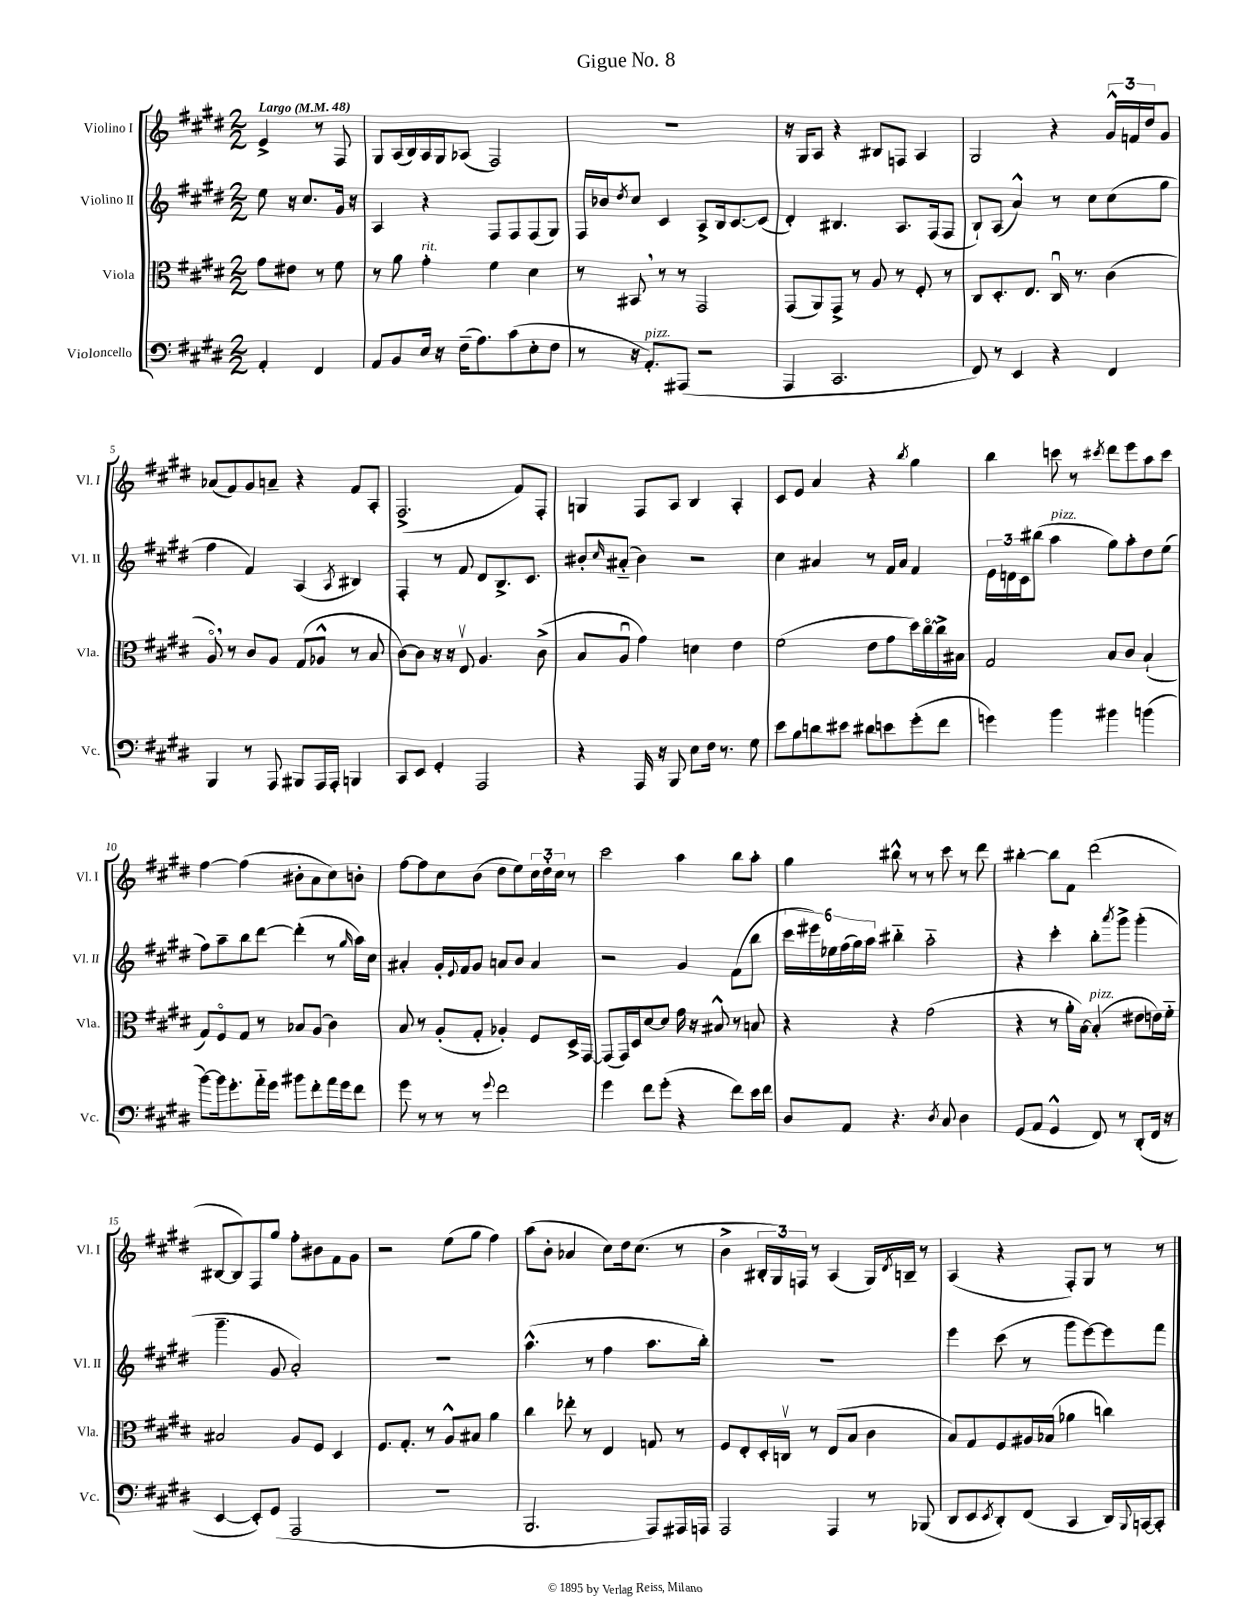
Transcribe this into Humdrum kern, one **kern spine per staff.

**kern	**kern	**kern	**kern
*part4	*part3	*part2	*part1
*staff4	*staff3	*staff2	*staff1
*I"Violoncello	*I"Viola	*I"Violino II	*I"Violino I
*I'Vc.	*I'Vla.	*I'Vl. II	*I'Vl. I
*clefF4	*clefC3	*clefG2	*clefG2
*k[f#c#g#d#]	*k[f#c#g#d#]	*k[f#c#g#d#]	*k[f#c#g#d#]
*M2/2	*M2/2	*M2/2	*M2/2
*MM48	*MM48	*MM48	*MM48
=	=	=	=
!	!	!	!LO:TX:a:B:t=Largo
4AA'/	8g#\L	8ee\	4e^/
.	8e#X\J	16r	.
.	.	8.cc#/L	.
4FF#/	8r	.	8r
.	8f#\	16g#/Jk	8F#/
.	.	16r	.
=1	=1	=1	=1
8AA/L	8r	4A/	8G#/L
8BB/	8a\	.	(16A/L
.	.	.	16B/)
!	!LO:TX:a:i:t=rit.	!	!
16E/Jk	4g#'\	4r	16A/
16r	.	.	16G#/J
(16F#~\KL	.	.	(8A-X/J
8.A\)	.	.	.
.	4f#\	8F#/L	2F#/)
(8c#\	.	8F#/	.
8E'\	4d#\	(8F#/	.
8F#\J	.	8G#/J)	.
=2	=2	=2	=2
8r	8r	16F#/LL	1r
.	.	16b-X/J	.
.	.	8qdd#/	.
16r	8BB#X,/	8cc#/J	.
!LO:TX:a:i:t=pizz.	!	!	!
8.AA'/L)	.	.	.
.	8r	4c#/	.
(8AAA#X/J	8r	.	.
2r	2GG#/	8A^/L	.
.	.	16B/k	.
.	.	[8.c#/	.
.	.	(8c#/J]	.
=3	=3	=3	=3
4AAA/	(8GG#/L	4d#'/)	16r
.	.	.	16G#/KL
.	8AA/)	.	8A/J
2.CC#/	8GG#^/J	4.B#X/	4r
.	8r	.	.
.	8A/	.	8B#X/L
.	8r	8.A/L	8Fn/J
.	8F#'/	.	4A/
.	.	(16F#/k	.
.	8r	8F#/J	.
=4	=4	=4	=4
8FF#/)	8C#/L	8B`/L)	2G#/
8r	8.D#'/	(8A/J	.
4EE/	.	4a^^/)	.
.	8.E/J	.	.
4r	16C#u/	8r	4r
.	8.r	.	.
.	.	8cc#\L	.
4FF#/	(4c#\	(8cc#\	24g#^^/LL
.	.	.	24fn/
.	.	.	24dd#/J
.	.	8gg#\J	8g#/J
!!LO:LB:g=z
=5	=5	=5	=5
4BBB/	8A,/)	4ff#\	(8a-X/L
.	8r	.	8f#/)
8r	8c#/L	4f#/)	8g#/
8AAA/	8A/J	.	8an~/J
8BBB#X/L	(8G#/L	(4A/	4r
16AAA/L	8A-X^^/J	.	.
16AAA'/JJ	.	.	.
.	.	8qA/	.
4BBBn/	8r	4B#X/)	8f#/L
.	8B/	.	8A'/J
=6	=6	=6	=6
8CC#/L	[8c#\L)	4F#'/	(2.F#^/
8EE/J	8c#\J]	.	.
4GG#'/	16r	8r	.
.	16r	.	.
.	8Ev/	8f#/	.
2AAA/	4.A/	8d#/L	.
.	.	8.B^/	.
.	.	.	8f#/L)
.	.	8.c#/J	.
.	(8c#^\	.	8F#'/J
=7	=7	=7	=7
4r	8B/L	8b#X'/L	4Gn/
.	.	16qqcc#/	.
.	8Au/J	(8a#X/J	.
16AAA/	4g#\)	4b#\)	8F#/L
16r	.	.	.
8BBB/	.	.	8A/J
8E\L	4dn\	2r	4B/
16F#\Jk	.	.	.
8.r	.	.	.
.	4e\	.	4A'/
8G#\	.	.	.
=8	=8	=8	=8
8e\L	(2f#\	4cc#\	8c#/L
8B\	.	.	8e/J
8dn\	.	4a#X/	4a/
8e#X\J	.	.	.
8d#X\L	8e\L	8r	4r
8en\	8g#\	16f#/LL	.
.	.	16a#/JJ	.
.	.	.	8qbb/
(8g#'\	16dd#\L)	4f#/	4gg#\
.	[16cc#\	.	.
8f#\J	16cc#^\]	.	.
.	16B#X\JJ	.	.
=9	=9	=9	=9
4gn\)	2G#/	24e\LL	4bb\
.	.	24dn\	.
.	.	24c#\J	.
.	.	(8bb#X\J	.
!	!	!LO:TX:a:i:t=pizz.	!
4b\	.	4aa\	8cccn\
.	.	.	8r
.	.	.	8qccc#X/
4b#X\	8B/L	8gg#\L)	8ddd#\L
.	8c#/J	8aa'\	8eee\
(4bn\	(4B`/	8dd#\	8aa\
.	.	(8ee\J	8ccc#\J
!!LO:LB:g=z
=10	=10	=10	=10
[8b\L)	8G#/L)	8ff#\L)	[4ff#\
16b\k]	8F#/	8aa~\	.
8.g#'\	.	.	.
.	8G#/J	8bb\	(4ff#\]
16a\L	8r	[8ddd#\J	.
16g#\JJ	.	.	.
8b#X\L	8B-X/L	(4ddd#'\]	8b#X'\L
8f#'\	(8A/J	.	8a\
16a\L	4c#\)	8r	8cc#\)
16g#\J	.	.	.
.	.	16qqgg#/	.
8f#\J	.	16aa\LL)	8bn'\J
.	.	16cc#\JJ	.
=11	=11	=11	=11
8g#\	8B/	4a#X'/	[8ff#\L
8r	8r	.	8ff#\]
8r	(8A'/L	16g#'/LL	8cc#\
.	.	8qqe/	.
.	.	16f#/J	.
8r	8G#'/J	8g#/J	(8b\J
8qqg#/	.	.	.
2f#\	4A-X'/)	8an/L	8dd#\L
.	.	8b/J	8ee\)
.	8F#/L	4a/	24cc#\L
.	.	.	24dd#'\
.	.	.	24cc#\JJ
.	16D#^/L	.	8r
.	[16GG#/JJ	.	.
=12	=12	=12	=12
4g#\	(8GG#/L]	2r	2ccc#\
.	16GG#/L)	.	.
.	16D#/J	.	.
8f#\L	[8d#/	.	.
(8g#'\J	8d#/J]	.	.
4r	16g#\	4g#/	4aa\
.	16r	.	.
.	8B#X^^/	.	.
8f#\L)	8r	(8f#\L	8bb\L
16e\L	8Bn/	8bb\J	8aa'\J
16f#\JJ	.	.	.
=13	=13	=13	=13
8D#/L	4r	24ccc#\LL	4gg#\
.	.	24eee#X\)	.
.	.	24ee-X\	.
8AA/J	.	(24ff#\	.
.	.	24gg#\)	.
.	.	24aa\JJ	.
4.r	4r	4bb#X\	8bb#X^^\
.	.	.	8r
.	(2g#\	2aa\	8r
8qD#/	.	.	.
8C#/	.	.	8ccc#\
4D#\	.	.	8r
.	.	.	8ddd#\
=14	=14	=14	=14
(8GG#/L	4r	4r	[4bb#X'\
8AA/J	.	.	.
4GG#^^/	8r	4ccc#'\	8bb#\L]
.	16a'\LL	.	8f#\J
.	[16B\JJ)	.	.
!	!LO:TX:a:i:t=pizz.	!	!
8FF#/)	(4B'/]	8bb'\L	(2ddd#\
.	.	8qaaa/	.
8r	.	8ggg#^\J	.
(8DD#'/L	8e#X\L	(4ggg#'\	.
16FF#/Jk	16en\L)	.	.
16r	16f#\JJ	.	.
!!LO:LB:g=z
=15	=15	=15	=15
[4EE/	2B#X/	4.ggg#~\	[8B#X/L
.	.	.	8B#/])
8EE'/L])	.	.	8F#/
(8GG#/J	.	8g#/	8gg#/J
2AAA/	8A/L	2a'/)	8ff#'\L
.	8F#/J	.	8b#X\
.	4D#/	.	8f#\
.	.	.	8g#\J
=16	=16	=16	=16
1r	8.F#/L	1r	2r
.	8.G#'/J	.	.
.	8r	.	.
.	8A^^/L	.	(8ee\L
.	8B#X/J	.	8gg#\J
.	4a\	.	4ff#\)
=17	=17	=17	=17
2.BBB/	4cc#\	(4.aa^^\	(8aa\L
.	.	.	8b'\J
.	8ee-X'\	.	4a-X/
.	8r	8r	.
.	4E/	4ff#\	8cc#\L)
.	.	.	16dd#\k
.	.	.	(8.cc#\J
8AAA/L)	8Gn/	8.aa\L	.
16AAA#X/L	8r	.	8r
16AAAn/JJ	.	16bb'\Jk)	.
=18	=18	=18	=18
2AAA/	8F#/L	1r	4b^\
.	8E'/	.	.
.	16D#'/L	.	24B#X'/LL
.	.	.	24G#/)
.	16Cnv/JJ	.	.
.	.	.	24Fn/JJ
.	8r	.	8r
4AAA/	(8E/L	.	(4A/
.	8B/J	.	.
8r	4c#\	.	16G#/LL)
.	.	.	8qd#/
.	.	.	16Bn~/JJ
(8BBB-X/	.	.	8r
=19	=19	=19	=19
8DD#/L	8B/L)	4eee\	(4A/
8EE/	8G#/	.	.
8qEE/	.	.	.
8DD#'/)	8F#/	(8ccc#\	4r
(8FF#/J	16A#X/L	8r	.
.	(16B-X/JJ	.	.
4CC#/	4a-X\	8ggg#\L	8F#'/L)
.	.	[8eee\)	8G#/J
16DD#/LL)	4ccn\)	8eee\]	8r
8qqBBB/	.	.	.
[16CCn/J	.	.	.
8CC'/J]	.	8fff#\J	8r
==	==	==	==
*-	*-	*-	*-
